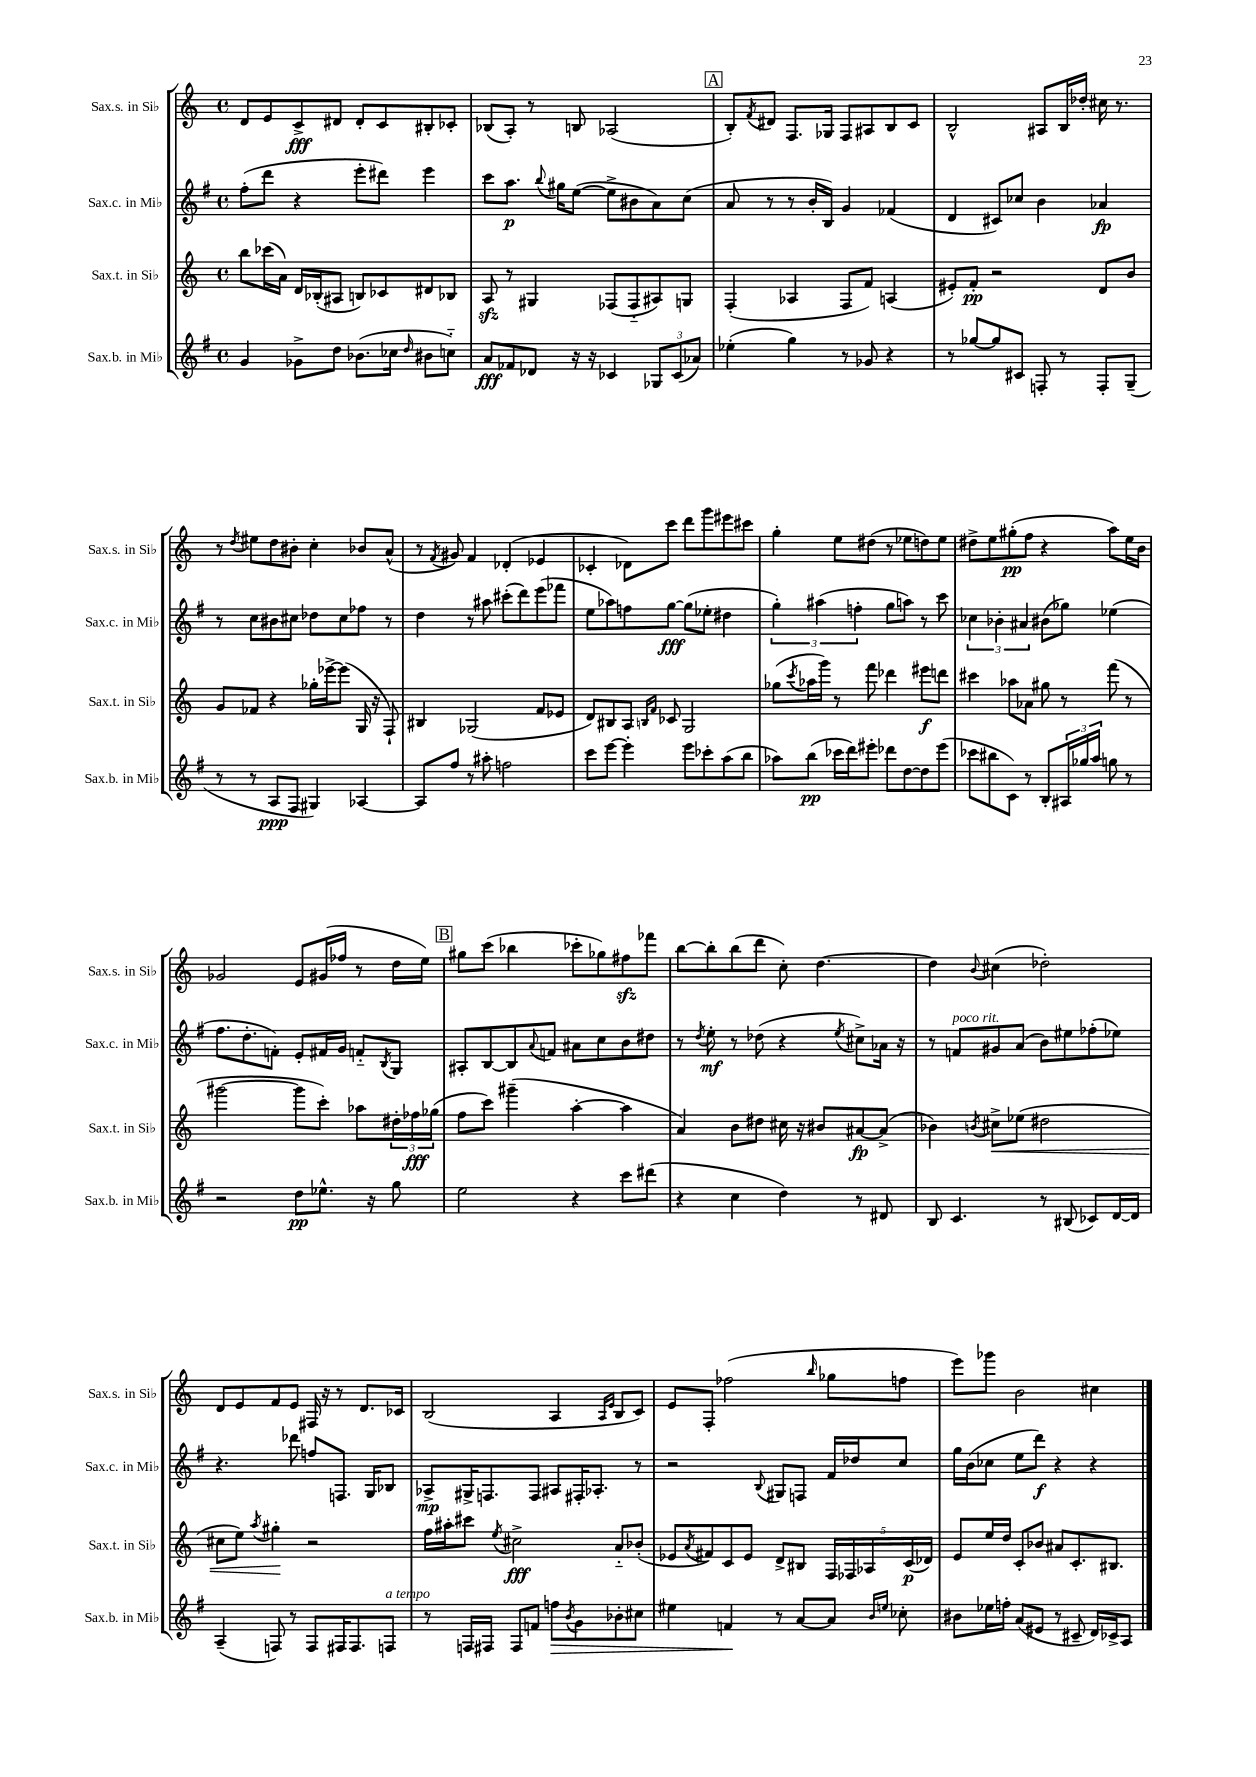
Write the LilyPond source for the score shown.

<<
\new StaffGroup <<
\new Staff = "s0" \with { instrumentName = "Sax.s. in Sib" shortInstrumentName = "Sax.s. in Sib" } {
    \clef treble \key c \major \defaultTimeSignature \time 4/4
    d'8 e'8 c'8->\fff dis'8 dis'8-. c'8 bis8-. ces'8-. |
    bes8( a8-.) r8 b8 aes2( |
    \mark \markup { \box "A" } b8-.) \acciaccatura { f'8 } dis'8 f8. ges16 f8 ais8 b8 c'8 |
    b2-^ ais8 b16 des''16-. cis''16 r8. |
    r8 \acciaccatura { d''8 } eis''8 d''8 bis'8-. c''4-. bes'8 a'8-^( |
    r8 \acciaccatura { f'8 } gis'8) f'4 des'4-.( ees'4 |
    ces'4-. des'8) c'''8 d'''8 g'''8 eis'''8 cis'''8 |
    g''4-. e''8 dis''8( r8 ees''8 d''8) ees''8 |
    dis''8-> e''8 gis''8-.\pp( f''8 r4 a''8) e''16 b'16 |
    ges'2 e'8 gis'16( fes''16 r8 d''16 e''16) |
    \mark \markup { \box "B" } gis''8 c'''8( bes''4 ces'''8-. ges''8) fis''8\sfz fes'''8 |
    b''8~ b''8-. b''8( d'''8 c''8-.) d''4.~ |
    d''4 \appoggiatura { b'8 } cis''4( des''2-.) |
    d'8 e'8 f'8 e'8 fis16 r16 r8 d'8. ces'16 |
    b2( a4 \grace { a16 e'16 } b8 c'8) |
    e'8 f8-. fes''2( \grace { b''16 } ges''8 f''8 |
    e'''8) ges'''8 b'2 cis''4 \bar "|." |
}
\new Staff = "s1" \with { instrumentName = "Sax.c. in Mib" shortInstrumentName = "Sax.c. in Mib" } {
    \clef treble \key g \major \defaultTimeSignature \time 4/4
    fis''8-.( d'''8 r4 e'''8-. dis'''8) e'''4 |
    c'''8 a''8.\p \appoggiatura { b''8 } gis''16 e''8~( e''8-> bis'8 a'8) c''8( |
    \mark \markup { \box "A" } a'8 r8 r8 b'16-. b16) g'4 fes'4( |
    d'4 cis'8) ces''8 b'4 aes'4\fp |
    r8 c''8 bis'8 cis''8 des''8 cis''8 fes''8 r8 |
    d''4 r8 ais''8 cis'''8-.( d'''8) e'''8( fes'''8 |
    e''8 aes''8) f''8 g''8~\fff g''8( ees''8-. dis''4 |
    \tuplet 3/2 { g''4-.) ais''4( f''4-. } g''8 a''8) r8 c'''8 |
    \tuplet 3/2 { ces''4 bes'4-. ais'4 } bis'8( ges''8) ees''4( |
    fis''8. d''8.-. f'8-.) e'8-. fis'16 g'16 f'8-_ \acciaccatura { b8 } g8 |
    \mark \markup { \box "B" } ais8-. b8~ b8 \appoggiatura { a'8 } f'8 ais'8 c''8 b'8 dis''8 |
    r8 \acciaccatura { d''8 } e''8-.\mf r8 des''8( r4 \acciaccatura { e''8 } cis''8->) aes'16 r16 |
    r8 f'8^\markup { \italic "poco rit." } gis'8 a'8( b'8) eis''8 fes''8-.( ees''8) |
    r4. des'''8 f''8 f8. g16 bes8 |
    aes8->\mp gis16-> f8. f8 ais8 fis16-. aes8.-. r8 |
    r2 \appoggiatura { b8 } gis8 f8 fis'16 des''16 c''8 |
    g''16 b'16( ces''8 e''8 d'''8\f) r4 r4 \bar "|." |
}
\new Staff = "s2" \with { instrumentName = "Sax.t. in Sib" shortInstrumentName = "Sax.t. in Sib" } {
    \clef treble \key c \major \defaultTimeSignature \time 4/4
    b''8 ces'''16( a'16) d'16 bes16-.( ais8 b8) ces'8 dis'8 bes8 |
    a8\sfz r8 gis4 fes8( fes8-_ ais8) g8 |
    \mark \markup { \box "A" } f4-.( aes4 f8 f'8) a4( |
    eis'8-.) f'8-.\pp r2 d'8 b'8 |
    g'8 fes'8 r4 ges''16-. ees'''16~-> ees'''8( g16 r16 f8-!) |
    bis4 ges2( f'8 ees'8 |
    d'8) bis8 a8 \grace { b16 f'16 } ces'8 g2 |
    ges''8( \acciaccatura { c'''8 } aes''16 g'''16) r8 f'''8 des'''4 eis'''8\f d'''8 |
    cis'''4 aes''8 aes'8 gis''8 r8 f'''8( r8 |
    gis'''2~ gis'''8 c'''8-.) aes''8 \tuplet 3/2 { dis''16-. fes''16\fff ges''16( } |
    \mark \markup { \box "B" } f''8 c'''8) gis'''4--( a''4~-. a''4 |
    a'4) b'8 dis''8 cis''16 r16 bis'8 ais'8~\fp ais'8->( |
    bes'4) \acciaccatura { b'8 } cis''8->\< ees''8( dis''2 |
    cis''8 e''8) \acciaccatura { a''8 } gis''4-.\! r2 |
    f''16 ais''16-. cis'''8 \acciaccatura { e''8 } cis''2->\fff a'8-_ bes'8-.( |
    ees'8 \acciaccatura { a'8 } fis'8) c'8 ees'8 d'8-> bis8 \tuplet 5/4 { f16 fes16 aes16 c'16\p( des'16) } |
    e'8 e''16 d''16 c'8-. bes'8 ais'8 c'8.-. bis8. \bar "|." |
}
\new Staff = "s3" \with { instrumentName = "Sax.b. in Mib" shortInstrumentName = "Sax.b. in Mib" } {
    \clef treble \key g \major \defaultTimeSignature \time 4/4
    g'4 ges'8-> d''8 bes'8.( ces''16 \grace { d''16 } bis'8 c''8-_) |
    a'8\fff fes'8 des'8 r16 r16 ces'4 \tuplet 3/2 { ges8 ces'8( aes'8) } |
    \mark \markup { \box "A" } ees''4-.( g''4) r8 ges'8 r4 |
    r8 ges''8~ ges''8 cis'8 f8-. r8 f8-. g8--( |
    r8 r8 a8\ppp fis8 gis4) aes4~ |
    aes8 fis''8 r8 ais''8-. f''2 |
    c'''8 e'''8~ e'''4-. e'''8 ces'''8-. a''8( b''8 |
    aes''8) b''8\pp( ces'''16 d'''16) eis'''8-. des'''8 d''8~ d''8 eis'''8( |
    ces'''8 bis''8 c'8) r8 b8-. \tuplet 3/2 { ais16 ges''16 a''16 } g''8 r8 |
    r2 d''8\pp ees''8.-^ r16 g''8 |
    \mark \markup { \box "B" } e''2 r4 c'''8 dis'''8( |
    r4 c''4 d''4) r8 dis'8 |
    b8 c'4. r8 bis8( ces'8) d'16~ d'16 |
    a4--( f8) r8 f8 fis16 fis8. f8^\markup { \italic "a tempo" } |
    r8 f16 fis16 fis8 f'8 f''8\> \acciaccatura { b'8 } g'8 bes'8-. cis''8 |
    eis''4 f'4\! r8 a'8~ a'8 \grace { b'16 e''16 } ces''8-. |
    bis'8 ees''16 f''16-. a'8( eis'8 r8 cis'8-- d'16) ces'16-> a8 \bar "|." |
}
>>
>>
\layout { \context { \Score \remove "Bar_number_engraver" } }
